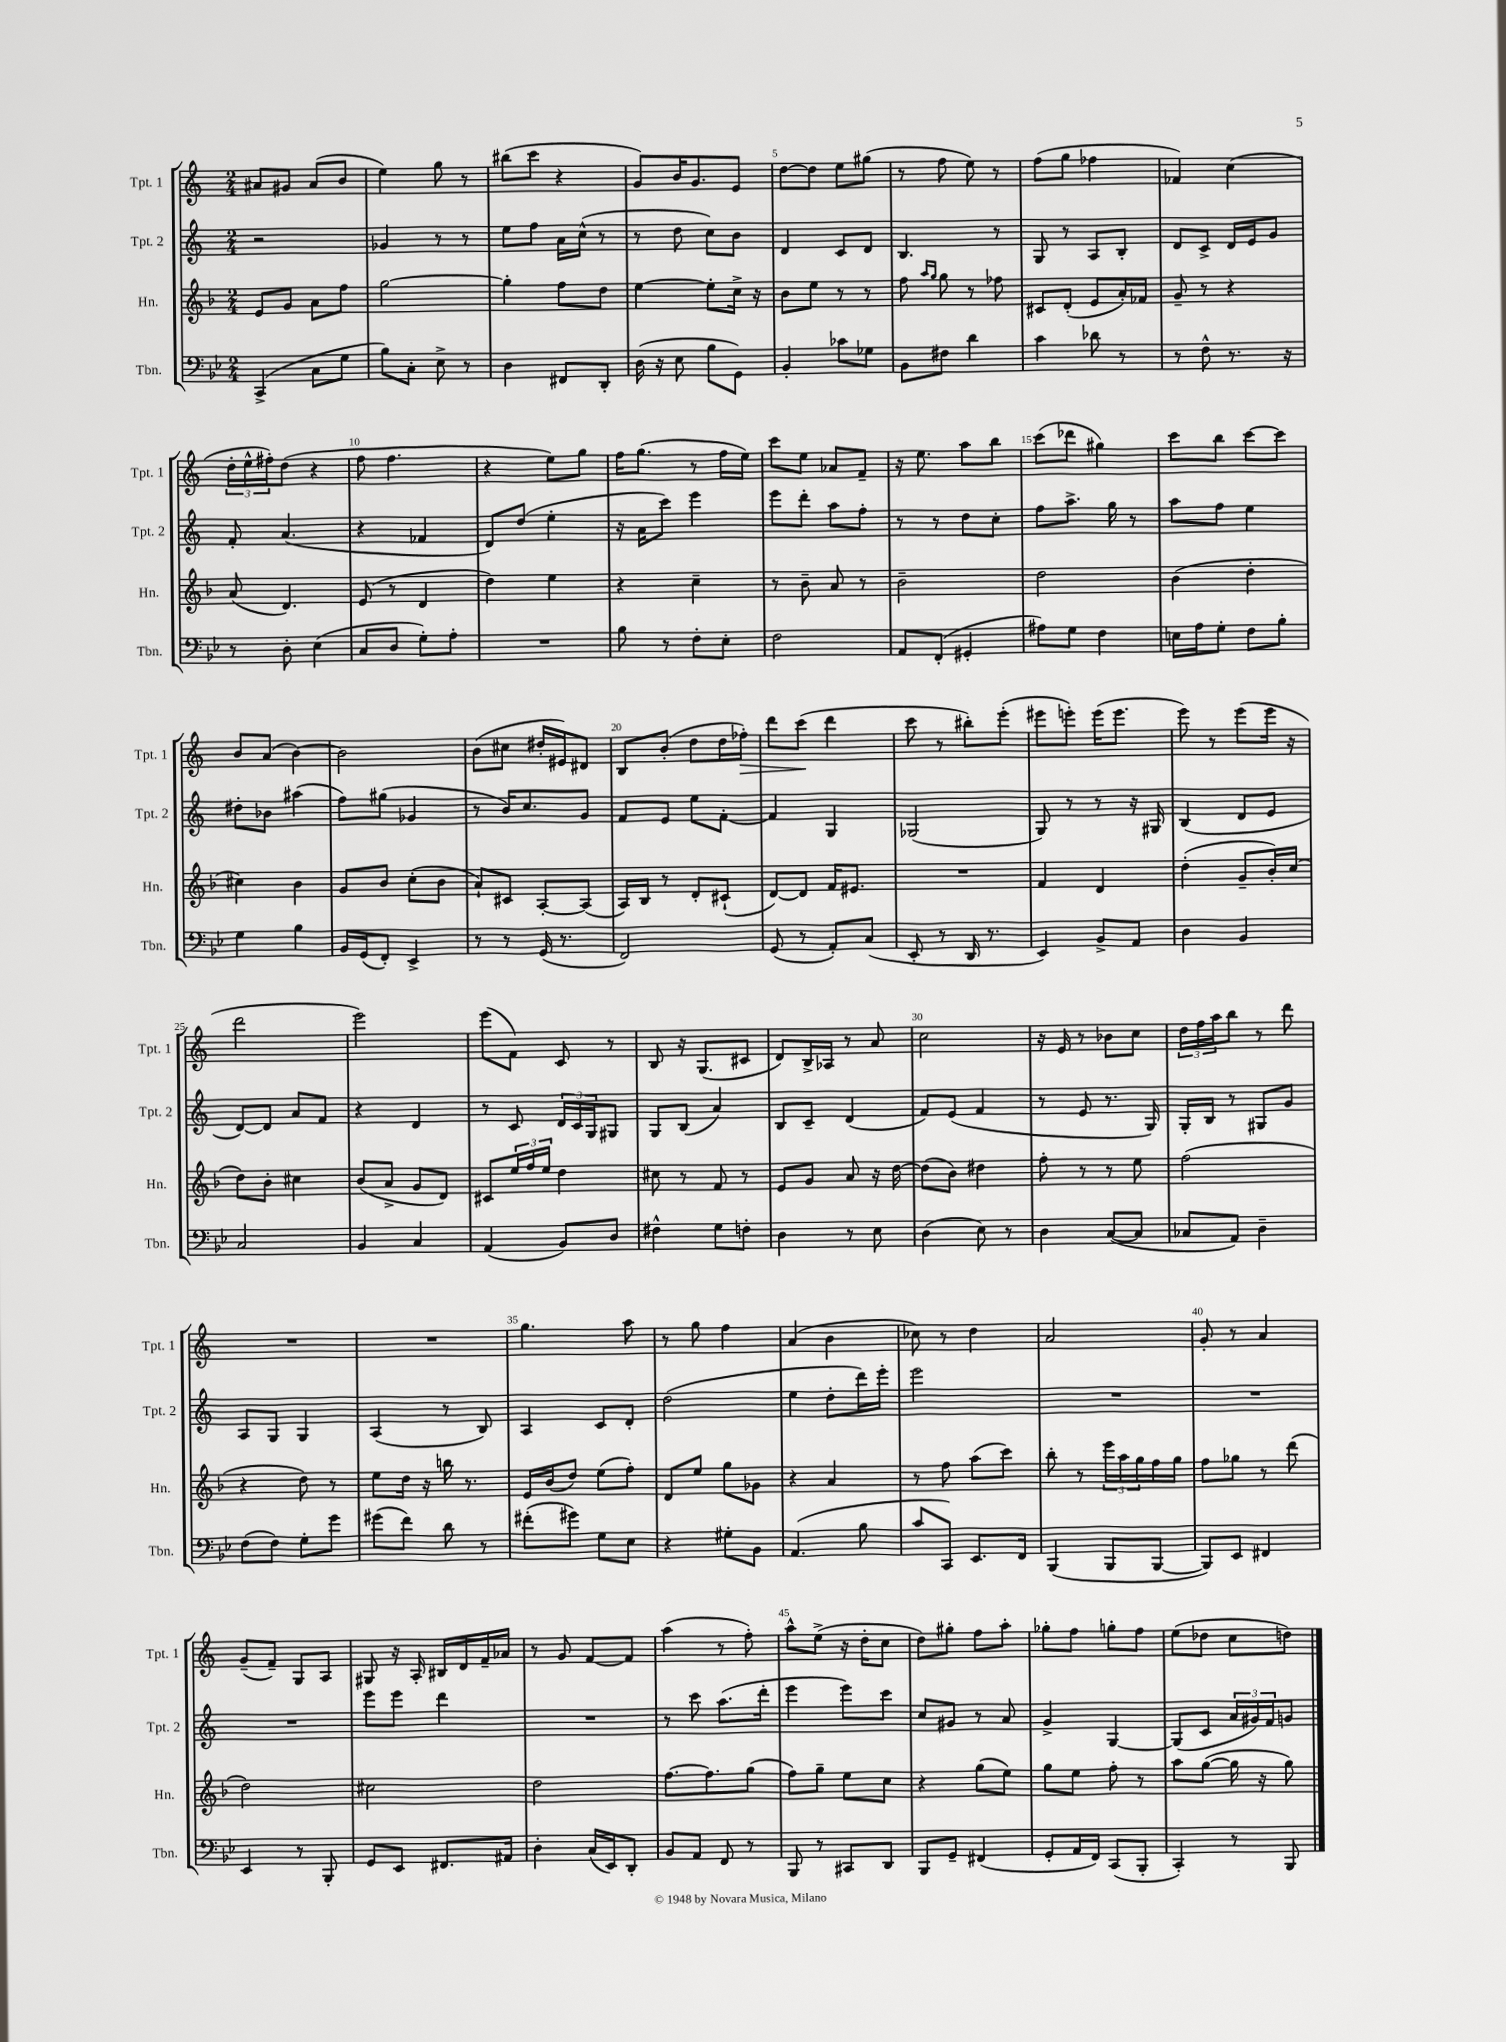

**kern	**kern	**kern	**kern
*staff4	*staff3	*staff2	*staff1
*clefF4	*clefG2	*clefG2	*clefG2
*k[b-e-]	*k[b-]	*k[]	*k[]
*M2/4	*M2/4	*M2/4	*M2/4
(4CC^	8e	2r	8a#
.	8g	.	8g#
8C	8a	.	(8a#
8G	8ff	.	8b
=	=	=	=
8B-)	[2gg	4g-	4ee)
8C'	.	.	.
8E-^	.	8r	8gg
8r	.	8r	8r
=	=	=	=
4D	4gg']	8ee	(8bb#
.	.	8ff	8ccc
8FF#	8ff	16a	4r
.	.	(16cc^^	.
8DD'	8dd	8r	.
=	=	=	=
(16D	[4ee	8r	8g)
16r	.	.	.
8E-	.	8dd	16b
.	.	.	8.g
8B-	8ee']	8cc)	.
8GG)	16cc^	8b	8e
.	16r	.	.
=	=	=	=
4BB-'	8b-	4d	[8dd
.	8ee	.	8dd]
8c-	8r	8c	8ee
8G-	8r	8d	(8gg#
=	=	=	=
8BB-	8ff	4.B	8r
.	16qqaa	.	.
.	16qqgg	.	.
8F#	8gg	.	8ff
4d	8r	.	8ee)
.	8ff-	8r	8r
=	=	=	=
4c	8c#	8G	(8ff
.	(8d'	8r	8gg
8d-	8e	8A	4ff-
8r	16a')	8B'	.
.	16f-	.	.
=	=	=	=
8r	8g~	8d	4f-)
8F^^	8r	8c^	.
8.r	4r	16d	(4cc
.	.	16e	.
.	.	8g	.
16r	.	.	.
=	=	=	=
8r	(8a	8f'	24dd'
.	.	.	24ee^^
.	.	.	24ff#')
8D'	4.d)	(4.a	(8dd
(4E-	.	.	4r
=	=	=	=
8C	(8e	4r	8ff
8D	8r	.	4.ff
8G')	4d	4f-	.
8A'	.	.	.
=	=	=	=
2r	4dd)	8d)	4r
.	.	(8dd	.
.	4ee	4ee'	8ee)
.	.	.	8gg
=	=	=	=
8B-	4r	16r	16ff
.	.	16a	(8.gg
8r	.	8ccc)	.
8F'	4cc~	4eee	8r
8E-'	.	.	16ff
.	.	.	16ee)
=	=	=	=
2F	8r	8eee	8ccc
.	8b-~	8ddd'	8ee
.	8a	8aa	8a-
.	8r	8ff'	8f~
=	=	=	=
8AA	2b-~	8r	16r
.	.	.	8.ee
(8FF'	.	8r	.
4GG#'	.	8dd	8aa
.	.	8cc'	8bb
=	=	=	=
8A#)	2dd	8ff	(8ccc
8G	.	8.aa^	8ddd-
4F	.	.	4gg#)
.	.	16gg	.
.	.	8r	.
=	=	=	=
16E	(4b-	8aa	8ccc
16A	.	.	.
8G'	.	8ff	8bb
8F	4dd'	4ee	[8ccc
8B-'	.	.	8ccc]
=	=	=	=
4G	4cc#)	8dd#'	8b
.	.	8b-	(8a
4B-	4b-	(4aa#	[4b)
=	=	=	=
16BB-	8g	8ff)	2b]
(16GG	.	.	.
8FF')	8b-	(8gg#	.
4EE-^	(8cc'	4g-	.
.	8b-	.	.
=	=	=	=
8r	8a`)	8r	(8b
8r	8c#	16b)	8cc#
.	.	8.cc	.
(16GG	[8A'	.	16dd#'
8.r	.	.	16e#)
.	(8A]	8g	8d#
=	=	=	=
2FF)	16A)	8f	8B
.	16B-	.	.
.	8r	8e	(8b'
.	8d'	8ee	8dd
.	(8c#`	[8f'	16dd
.	.	.	16ff-')
=	=	=	=
(8GG	[8d)	4f]	8ddd
8r	8d]	.	(8ccc
8AA')	16f	4G	4ddd
.	8.e#	.	.
(8C	.	.	.
=	=	=	=
8EE-'	2r	(2G-	8ccc
8r	.	.	8r
16DD	.	.	8bb#')
8.r	.	.	.
.	.	.	(8eee'
=	=	=	=
4EE-)	4f	8G)	8eee#
.	.	8r	8eee')
8BB-^	4d	8r	(16eee
.	.	.	8.eee
8AA	.	16r	.
.	.	16G#	.
=	=	=	=
4D	(4dd'	(4B	8eee)
.	.	.	8r
4BB-	8g~	8d	(8eee
.	16b-')	8e	16eee
.	(16cc	.	16r
=	=	=	=
2C	8dd)	[8d)	2ddd
.	8b-'	8d]	.
.	4cc#	8a	.
.	.	8f	.
=	=	=	=
4BB-	(8b-	4r	2eee)
.	8a^	.	.
4C	8g	4d	.
.	8d)	.	.
=	=	=	=
(4AA	8c#	8r	(8eee
.	24ee	8c	8f)
.	24ff	.	.
.	24ee	.	.
8BB-)	4dd	24d	8c
.	.	24c	.
.	.	24G	.
8D	.	8G#	8r
=	=	=	=
4F#^^	8cc#	8G	8B
.	8r	(8B	16r
.	.	.	(8.G
8G	8f	4a)	.
8F'	8r	.	8c#
=	=	=	=
4D	8e	8B	8d)
.	8g	8c~	16B^
.	.	.	16A-
8r	8a	(4d	8r
8E-	16r	.	8a
.	[16dd	.	.
=	=	=	=
(4D	(8dd]	8f)	2cc
.	8b-)	(8e	.
8E-)	4dd#	4f	.
8r	.	.	.
=	=	=	=
4D	8ff'	8r	16r
.	.	.	16e
.	8r	8e	8r
([8C	8r	8.r	8b-
8C]	8ee	.	8cc
.	.	16G)	.
=	=	=	=
8C-	(2ff	16G'	24dd
.	.	.	24ff
.	.	16B	.
.	.	.	24aa
8AA)	.	8r	8bb
4D~	.	8G#	8r
.	.	8g	8ddd
=	=	=	=
(8F	4r	8A	2r
8F)	.	8G	.
8G'	8dd)	4G	.
8g	8r	.	.
=	=	=	=
(8g#	8ee	(4A	2r
8f)	16dd	.	.
.	16r	.	.
8d	16bb	8r	.
.	8.r	.	.
8r	.	8B)	.
=	=	=	=
(8f#'	16e	4A	4.gg
.	(16b-	.	.
8g#)	8dd)	.	.
8G	(8ee	8c	.
8E-	8ff')	8d'	8aa
=	=	=	=
4r	8d	(2dd	8r
.	8ee	.	8gg
8G#'	8gg	.	4ff
8BB-	8g-	.	.
=	=	=	=
(4.AA	4r	4ee	(4a
.	4a	8dd'	4b
8B-	.	16ddd)	.
.	.	16eee'	.
=	=	=	=
8c	8r	2eee	8cc-)
8CC)	8ff	.	8r
8.EE-	(8aa	.	4dd
.	8ccc)	.	.
16FF	.	.	.
=	=	=	=
(4BBB-	8bb-'	2r	2a
.	8r	.	.
8BBB-	24eee	.	.
.	24aa	.	.
.	24gg	.	.
[8BBB-	16ff	.	.
.	16gg	.	.
=	=	=	=
8BBB-])	8ff	2r	8g'
8EE-	8gg-	.	8r
4FF#	8r	.	4a
.	(8ddd	.	.
=	=	=	=
4EE-	2dd)	2r	(8g~
.	.	.	8f~)
8r	.	.	8G
8BBB-'	.	.	8A
=	=	=	=
8GG	2cc#	8eee	8G#
8EE-	.	8eee	16r
.	.	.	16A'
8.FF#	.	4ddd	16B#
.	.	.	16d
.	.	.	16f~
16AA#	.	.	16a-
=	=	=	=
4D'	2dd	2r	8r
.	.	.	8g
(16C	.	.	[8f
16EE-)	.	.	.
8DD'	.	.	8f]
=	=	=	=
8BB-	[8.ff	8r	(4aa
8AA	.	8ccc	.
.	8.ff]	.	.
8FF	.	(8.aa	8r
8r	(8gg	.	8ff')
.	.	16ddd'	.
=	=	=	=
8BBB-	8ff)	4eee	8aa^^
8r	8gg~	.	(8ee^
8CC#	8ee	8eee)	16r
.	.	.	16dd'
8DD	8cc	8ccc	8cc
=	=	=	=
8BBB-	4r	8cc	8dd)
8GG~	.	8g#	8gg#'
(4FF#	(8gg	8r	8ff
.	8ee)	8a	8aa'
=	=	=	=
8GG'	8gg	4g^	8gg-'
16AA	8ee	.	8ff
16FF)	.	.	.
(8CC	8ff'	[4G	8gg'
8BBB-'	8r	.	8ff
=	=	=	=
4CC')	8aa	(8G]	(8ee
.	([8gg	8c	8dd-
8r	16gg]	24a	8cc
.	.	24g#)	.
.	16r	.	.
.	.	24f	.
8BBB-	8gg)	8g	8dd)
==	==	==	==
*-	*-	*-	*-
